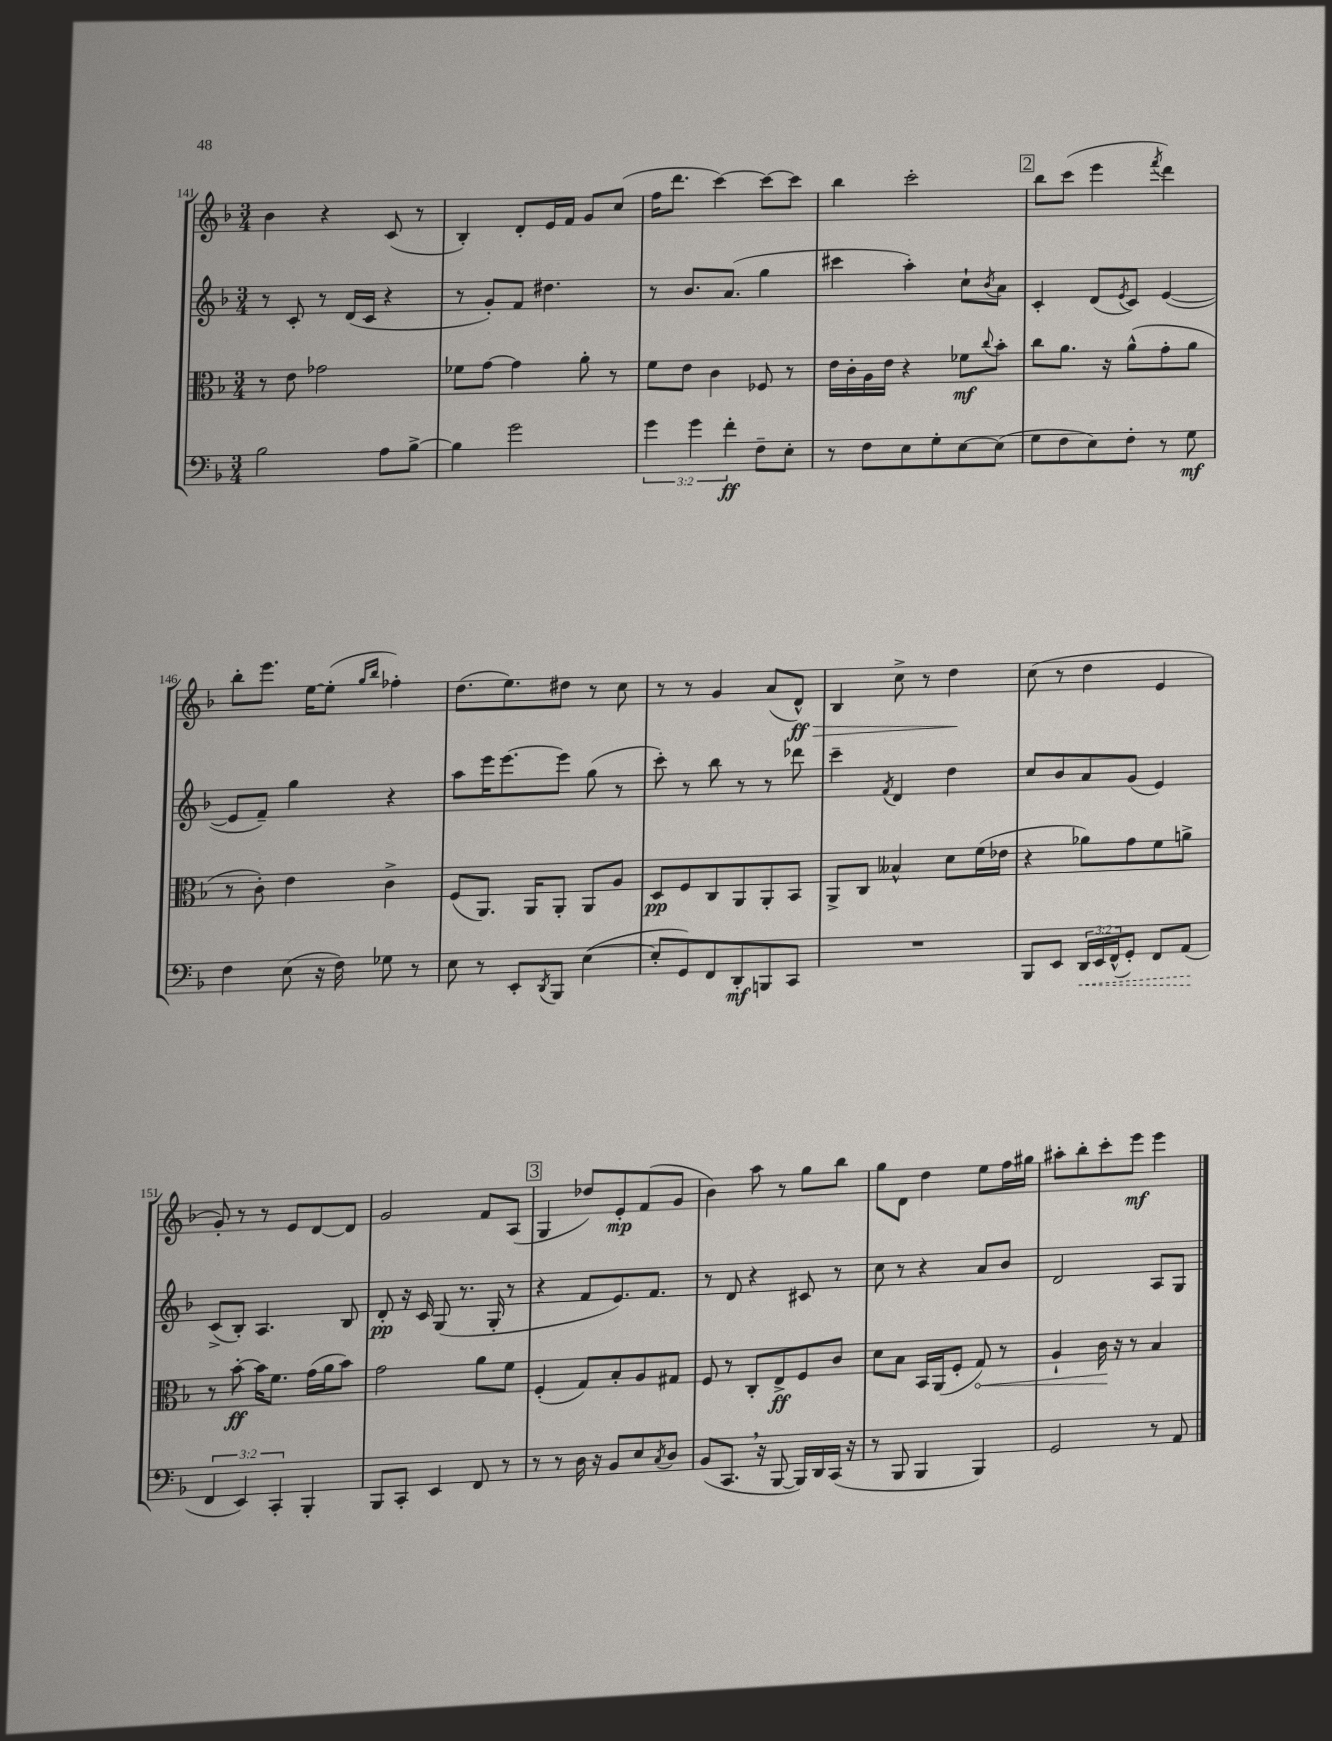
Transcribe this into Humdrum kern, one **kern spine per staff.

**kern	**dynam	**kern	**dynam	**kern	**dynam	**kern	**dynam
*part4	*part4	*part3	*part3	*part2	*part2	*part1	*part1
*staff4	*staff4	*staff3	*staff3	*staff2	*staff2	*staff1	*staff1
*clefF4	*	*clefC3	*	*clefG2	*	*clefG2	*
*k[b-]	*	*k[b-]	*	*k[b-]	*	*k[b-]	*
*M3/4	*	*M3/4	*	*M3/4	*	*M3/4	*
=141	=141	=141	=141	=141	=141	=141	=141
2B-\	.	8r	.	8r	.	4b-\	.
.	.	8e\	.	8c'/	.	.	.
.	.	2g-X\	.	8r	.	4r	.
.	.	.	.	(16d/LL	.	.	.
.	.	.	.	16c/JJ	.	.	.
8A\L	.	.	.	4r	.	(8c/	.
[8B-^\J	.	.	.	.	.	8r	.
=142	=142	=142	=142	=142	=142	=142	=142
4B-\]	.	8f-X\L	.	8r	.	4B-'/)	.
.	.	[8g\J	.	8g'/L)	.	.	.
2g\	.	4g\]	.	8f/J	.	8d'/L	.
.	.	.	.	4.dd#X\	.	16e/L	.
.	.	.	.	.	.	16f/JJ	.
.	.	8a'\	.	.	.	8g/L	.
.	.	8r	.	.	.	(8cc/J	.
=143	=143	=143	=143	=143	=143	=143	=143
6g\	.	8f\L	.	8r	.	16ff\KL	.
.	.	.	.	.	.	8.ddd\J	.
.	.	8e\J	.	8.b-/L	.	.	.
6g\	.	.	.	.	.	.	.
.	.	4c\	.	.	.	[4ccc\)	.
.	.	.	.	(8.a/J	.	.	.
6f'\	ff	.	.	.	.	.	.
8F~\L	.	8F-X/	.	4gg\	.	8ccc\L_	.
8E'\J	.	8r	.	.	.	8ccc\J]	.
=144	=144	=144	=144	=144	=144	=144	=144
8r	.	16e\LL	.	4ccc#X\	.	4bb-\	.
.	.	16c'\	.	.	.	.	.
8F\L	.	16A\	.	.	.	.	.
.	.	16e\JJ	.	.	.	.	.
8E\	.	4r	.	4aa'\)	.	2ccc'\	.
8G'\	.	.	.	.	.	.	.
[8E\	.	8f-X\L	mf	8cc`\L	.	.	.
.	.	8qqcc/	.	8qb-/	.	.	.
(8E\J]	.	8b-'\J	.	8a\J	.	.	.
!!LO:REH:place=s1:t=2
=145	=145	=145	=145	=145	=145	=145	=145
8G\L	.	8cc\L	.	4c'/	.	8bb-\L	.
8F\	.	8.a\J	.	.	.	(8ccc\J	.
8E\)	.	.	.	(8d/L	.	4eee\	.
.	.	16r	.	.	.	.	.
.	.	.	.	8qe/	.	.	.
8F'\J	.	(8a^^\L	.	8c/J)	.	.	.
.	.	.	.	.	.	8qfff/	.
8r	.	8g'\	.	([4e/	.	4ddd\)	.
8G\	mf	8a\J	.	.	.	.	.
!!LO:LB:g=z
=146	=146	=146	=146	=146	=146	=146	=146
4F\	.	8r	.	8e/L]	.	8bb-'\L	.
.	.	8c'\)	.	8f~/J)	.	8.eee\J	.
(8E\	.	4e\	.	4gg\	.	.	.
.	.	.	.	.	.	[16ee\KL	.
16r	.	.	.	.	.	(8ee'\J]	.
16F\)	.	.	.	.	.	.	.
.	.	.	.	.	.	16qqgg/LL	.
.	.	.	.	.	.	16qqbb-/JJ	.
8G-X\	.	4c^\	.	4r	.	4ff-X'\)	.
8r	.	.	.	.	.	.	.
=147	=147	=147	=147	=147	=147	=147	=147
8E\	.	(8F/L	.	8aa\L	.	(8.dd\L	.
8r	.	8.AA/J)	.	16eee\K	.	.	.
.	.	.	.	[8.eee\	.	8.ee\)	.
8EE'/L	.	.	.	.	.	.	.
.	.	16AA/KL	.	.	.	.	.
8qDD/	.	.	.	.	.	.	.
8BBB-/J	.	8AA'/J	.	8eee\J]	.	8dd#X\J	.
([4E\	.	8AA/L	.	(8gg\	.	8r	.
.	.	8A/J	.	8r	.	8cc\	.
=148	=148	=148	=148	=148	=148	=148	=148
8E'/L]	.	8D/L	pp	8ccc'\)	.	8r	.
8GG/)	.	8F/	.	8r	.	8r	.
8FF/	.	8C/	.	8bb-\	.	4g/	.
8DD'/	mf	8AA/	.	8r	.	.	.
8BBBn/	.	8AA'/	.	8r	.	(8a/L	.
!	!	!	!	!	!	!	!LO:HP:b
8CC/J	.	8BB-/J	.	8ddd-X\	.	8d^^/J)	> ff
=149	=149	=149	=149	=149	=149	=149	=149
2.r	.	8AA^/L	.	4ccc~\	.	4B-/	.
.	.	8C/J	.	.	.	.	.
.	.	.	.	8qf/	.	.	.
.	.	4B--X^^/	.	4d/	.	8cc^\	.
.	.	.	.	.	.	8r	.
.	.	8d\L	.	4dd\	.	4dd\	.
.	.	(16f\L	.	.	.	.	.
.	.	16e-X\JJ	.	.	.	.	.
.	.	.	.	.	.	.	]
=150	=150	=150	=150	=150	=150	=150	=150
8BBB-/L	.	4r	.	8cc/L	.	(8cc\	.
8EE/J	.	.	.	8b-/	.	8r	.
!	!LO:HP:b	!	!	!	!	!	!
24DD/LL	<	8a-X\L)	.	8a/	.	4dd\	.
24EE/	.	.	.	.	.	.	.
(24FF^^/J	.	.	.	.	.	.	.
8GG'/J)	.	8g\	.	(8g/J	.	.	.
8FF/L	.	8f\	.	4e/)	.	4e/	.
(8AA/J	.	8an^\J	.	.	.	.	.
.	[	.	.	.	.	.	.
!!LO:LB:g=z
=151	=151	=151	=151	=151	=151	=151	=151
6FF/	.	8r	.	(8c^/L	.	8g'/)	.
.	.	[8b-'\	ff	8B-'/J)	.	8r	.
6EE/)	.	.	.	.	.	.	.
.	.	16b-\KL]	.	4.A/	.	8r	.
.	.	8.f\J	.	.	.	.	.
6CC'/	.	.	.	.	.	.	.
.	.	.	.	.	.	8e/L	.
4BBB-'/	.	(16g\LL	.	.	.	[8d/	.
.	.	16a\J	.	.	.	.	.
.	.	8b-\J)	.	8B-/	.	8d/J]	.
=152	=152	=152	=152	=152	=152	=152	=152
8BBB-/L	.	2g\	.	8d'/	pp	2g/	.
8CC'/J	.	.	.	16r	.	.	.
.	.	.	.	16c/	.	.	.
4EE/	.	.	.	(8G/	.	.	.
.	.	.	.	8.r	.	.	.
8FF/	.	8a\L	.	.	.	8f/L	.
.	.	.	.	16G'/	.	.	.
8r	.	8f\J	.	8r	.	(8A/J	.
!!LO:REH:place=s1:t=3
=153	=153	=153	=153	=153	=153	=153	=153
8r	.	(4F'/	.	4r	.	4G/	.
8r	.	.	.	.	.	.	.
16D\	.	8G/L)	.	8f/L	.	8dd-X/L)	.
16r	.	.	.	.	.	.	.
8BB-/L	.	8B-'/	.	8.e/)	.	8e'/	mp
8E/	.	8A/	.	.	.	(8f/	.
.	.	.	.	8.f/J	.	.	.
8qC/	.	.	.	.	.	.	.
8D/J	.	8G#X/J	.	.	.	8g/J	.
=154	=154	=154	=154	=154	=154	=154	=154
(8BB-/L	.	8F/	.	8r	.	4b-\)	.
8.CC,/J	.	8r	.	8d/	.	.	.
.	.	8C'/L	.	4r	.	8aa\	.
16r	.	.	.	.	.	.	.
[8BBB-/	.	8E^/	ff	.	.	8r	.
16BBB-/LL])	.	8F/	.	8c#X/	.	8gg\L	.
16DD/	.	.	.	.	.	.	.
(16CC/JJ	.	8c/J	.	8r	.	8bb-\J	.
16r	.	.	.	.	.	.	.
=155	=155	=155	=155	=155	=155	=155	=155
8r	.	8d\L	.	8cc\	.	8gg\L	.
8BBB-/	.	8B-\J	.	8r	.	8d\J	.
4BBB-/	.	16BB-/LL	.	4r	.	4dd\	.
.	.	(16AA/J	.	.	.	.	.
.	.	8F'/J	.	.	.	.	.
!	!	!	!LO:HP:b	!	!	!	!
4BBB-/)	.	8G/)	<	8a/L	.	8ee\L	.
.	.	8r	.	8b-/J	.	16ff\L	.
.	.	.	.	.	.	16gg#X\JJ	.
=156	=156	=156	=156	=156	=156	=156	=156
2GG/	.	4A`/	.	2d/	.	8aa#X'\L	.
.	.	.	.	.	.	8bb-'\	.
.	.	16c\	.	.	.	8ccc'\	.
.	.	16r	[	.	.	.	.
.	.	8r	.	.	.	8eee\J	mf
8r	.	4B-/	.	8A/L	.	4eee\	.
8AA/	.	.	.	8G/J	.	.	.
==	==	==	==	==	==	==	==
*-	*-	*-	*-	*-	*-	*-	*-
